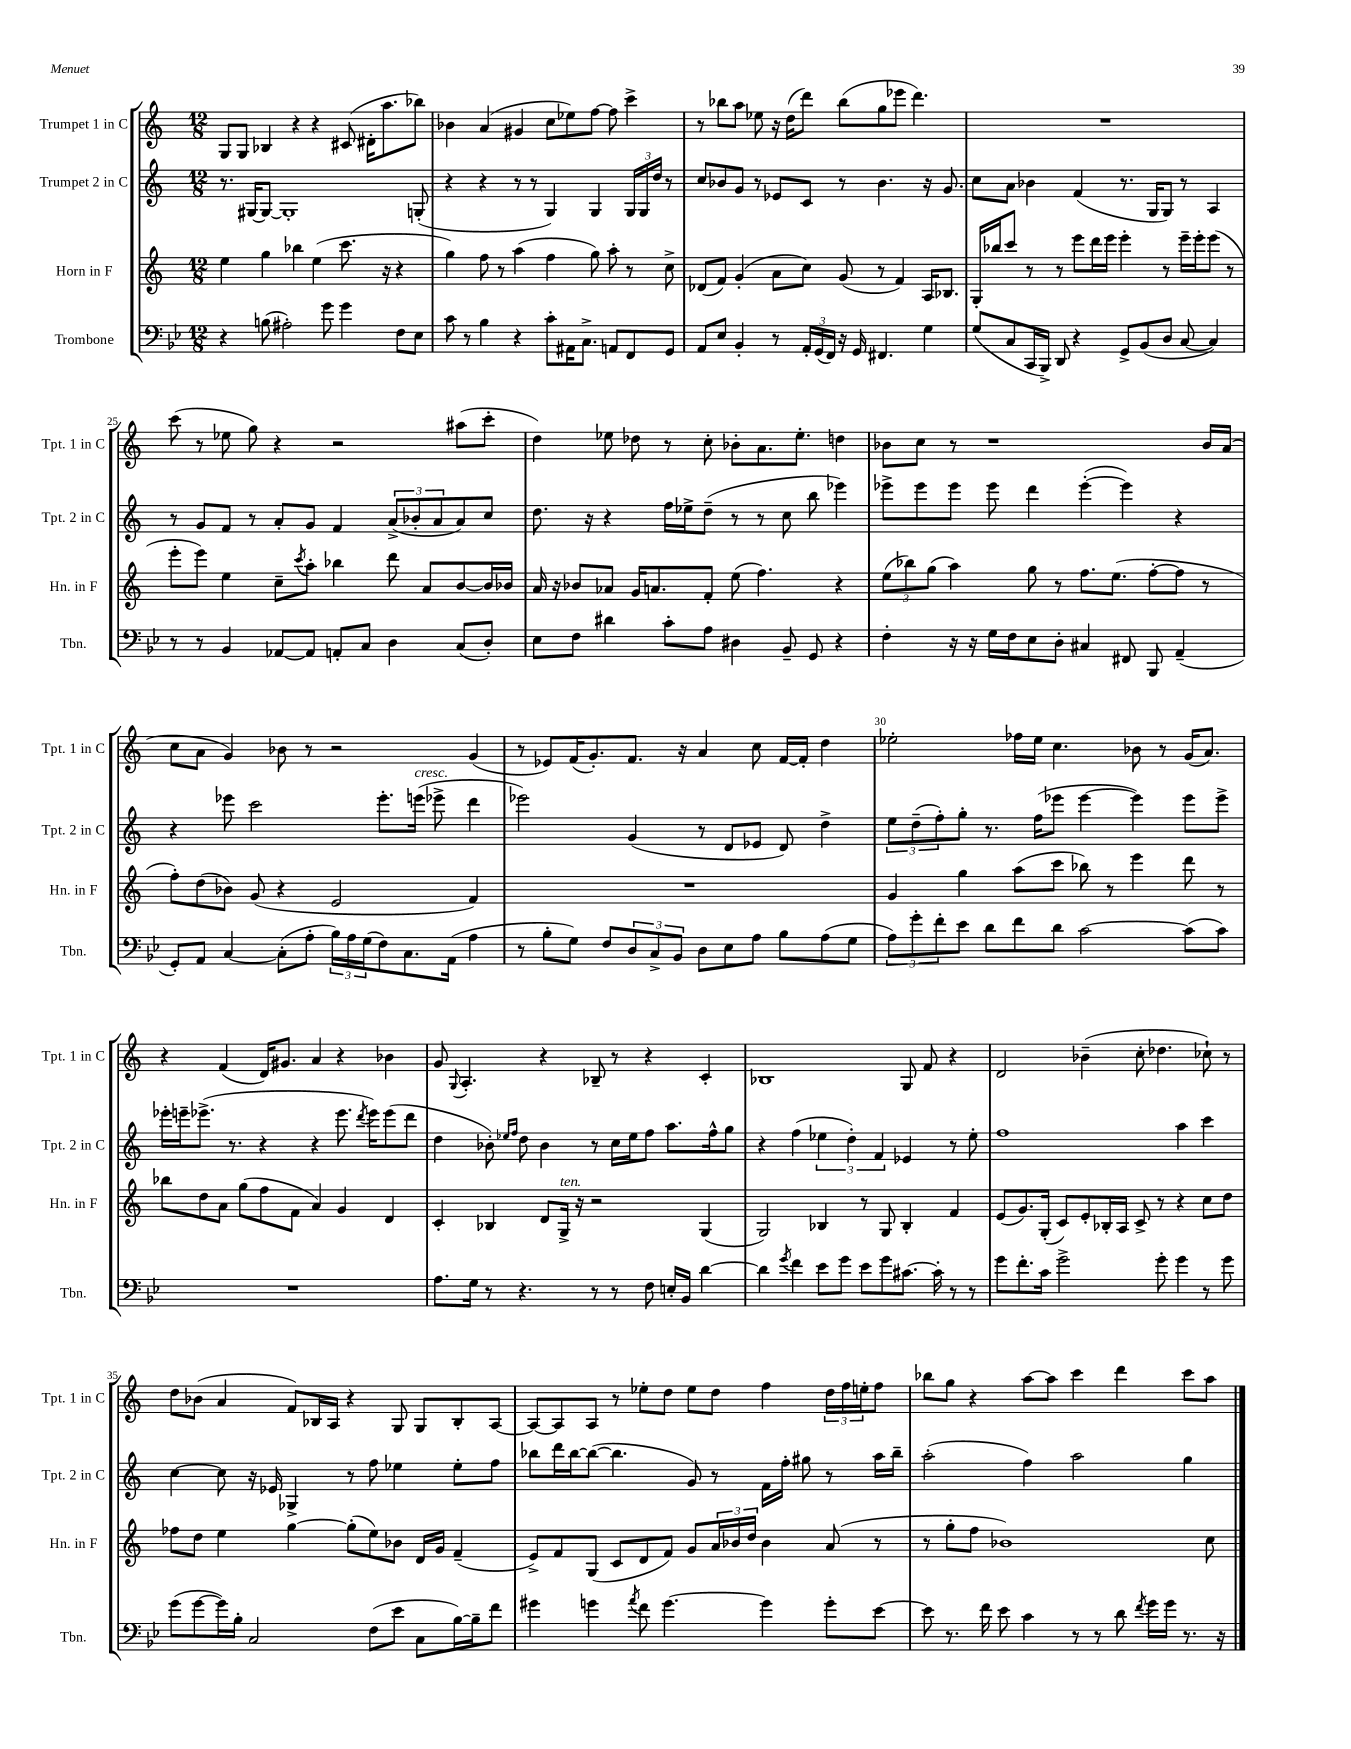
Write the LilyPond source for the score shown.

<<
\new StaffGroup <<
\new Staff = "s0" \with { instrumentName = "Trumpet 1 in C" shortInstrumentName = "Tpt. 1 in C" } {
    \clef treble \key c \major \numericTimeSignature \time 12/8
    g8 g8 bes4 r4 r4 cis'8( dis'16-. a''8. bes''8) |
    bes'4 a'4( gis'4 c''8 ees''8) f''8~ f''8 c'''4-> |
    r8 bes''8 a''8 ees''8 r16 d''16( d'''8) bes''8( g''8 ees'''8 d'''4.) |
    R1. |
    c'''8( r8 ees''8 g''8) r4 r2 ais''8( c'''8-. |
    d''4) ees''8 des''8 r8 c''8-. bes'8-. a'8. ees''8.-. d''4 |
    bes'8 c''8 r8 r1 bes'16 a'16( |
    c''8 a'8 g'4) bes'8 r8 r2 g'4( |
    r8 ees'8) f'16( g'8.-.) f'8. r16 a'4 c''8 f'16~ f'16-. d''4 |
    ees''2-. fes''16 ees''16 c''4. bes'8 r8 g'16( a'8.) |
    r4 f'4( d'16) gis'8. a'4 r4 bes'4 |
    g'8 \appoggiatura { g8 } a4.-. r4 bes8-- r8 r4 c'4-. |
    bes1 g8 f'8 r4 |
    d'2 bes'4--( c''8-. des''4. ces''8-!) r8 |
    d''8 bes'8( a'4 f'8) bes16 a16 r4 g8 g8 bes8-. a8~ |
    a8~ a8 a8 r8 ees''8-. d''8 ees''8 d''8 f''4 \tuplet 3/2 { d''16 f''16 e''16-. } f''8 |
    bes''8 g''8 r4 a''8~ a''8 c'''4 d'''4 c'''8 a''8 \bar "|." |
}
\new Staff = "s1" \with { instrumentName = "Trumpet 2 in C" shortInstrumentName = "Tpt. 2 in C" } {
    \clef treble \key c \major \numericTimeSignature \time 12/8
    r8. gis16~ gis8~ gis1-. g8-.( |
    r4 r4 r8 r8 g4) g4 \tuplet 3/2 { g16 g16 d''16 } r8 |
    c''8 bes'8 g'8 r8 ees'8 c'8 r8 bes'4. r16 g'8. |
    c''8 a'8 bes'4 f'4( r8. g16 g8) r8 a4 |
    r8 g'8 f'8 r8 a'8-. g'8 f'4 \tuplet 3/2 { a'8->( bes'8-. a'8 } a'8) c''8 |
    d''8. r16 r4 f''16 ees''16-> d''8--( r8 r8 c''8 b''8 ees'''4) |
    ees'''8-> ees'''8 ees'''8 ees'''8 d'''4 ees'''4~-.( ees'''4) r4 |
    r4 ees'''8 c'''2 ees'''8.-. e'''16^\markup { \italic "cresc." }( ees'''8-> d'''4 |
    ees'''2) g'4( r8 d'8 ees'8 d'8) d''4-> |
    \tuplet 3/2 { e''8 d''8--( f''8-.) } g''8-. r8. f''16( ees'''8 ees'''4~ ees'''4) ees'''8 ees'''8-> |
    ees'''16-. e'''16-- ees'''8.->( r8. r4 r4 ees'''8. \acciaccatura { d'''8 } ees'''16) ees'''8( d'''8 |
    d''4 bes'8-.) \grace { ees''16 f''16 } d''8 bes'4 r8 c''16 ees''16 f''8 a''8. f''16-^ g''8 |
    r4 f''4( \tuplet 3/2 { ees''4 d''4-.) f'4 } ees'4 r8 ees''8-. |
    f''1 a''4 c'''4 |
    c''4~ c''8 r16 ees'16 ges4-> r8 f''8 ees''4 ees''8-. f''8 |
    bes''8 d'''16 bes''16~ bes''8~( bes''4. g'8) r8 f'16 f''16-. gis''8 r8 a''16 bes''16-- |
    a''2-.( f''4) a''2 g''4 \bar "|." |
}
\new Staff = "s2" \with { instrumentName = "Horn in F" shortInstrumentName = "Hn. in F" } {
    \clef treble \key c \major \numericTimeSignature \time 12/8
    e''4 g''4 bes''4 e''4( c'''8. r16 r4 |
    g''4) f''8 r8 a''4( f''4 g''8) a''8-. r8 c''8-> |
    des'8( f'8) g'4-.( a'8 c''8) g'8( r8 f'4) a16 bes8. |
    g16-. bes''16 c'''8 r8 r8 e'''8 d'''16 e'''16 e'''4-. r8 e'''16-- e'''16-. e'''8( r8 |
    e'''8-. e'''8) e''4 c''8-- \acciaccatura { c'''8 } a''8-. bes''4 d'''8 a'8 b'8~ b'16 bes'16 |
    a'16 r16 bes'8 aes'8 g'16 a'8. f'8-. e''8( f''4.) r4 |
    \tuplet 3/2 { e''8( bes''8) g''8( } a''4) g''8 r8 f''8. e''8.( f''8~-. f''8 r8 |
    f''8-.) d''8( bes'8) g'8( r4 e'2 f'4) |
    R1. |
    g'4 g''4 a''8( c'''8 bes''8) r8 e'''4 d'''8 r8 |
    bes''8 d''8 a'8 g''8( f''8 f'8 a'4) g'4 d'4 |
    c'4-. bes4 d'8 g16->^\markup { \italic "ten." } r16 r2 g4( |
    g2) bes4 r8 g8 bes4-. f'4 |
    e'8( g'8.) g16-.( c'8) e'8-. bes16-. a16 c'8-> r8 r4 c''8 d''8 |
    fes''8 d''8 e''4 g''4~ g''8-.( e''8) bes'8 d'16 g'16 f'4--( |
    e'8->) f'8 g8( c'8 d'8 f'8) g'8 \tuplet 3/2 { a'16 bes'16 d''16 } bes'4 a'8( r8 |
    r8 g''8-. f''8 bes'1) c''8 \bar "|." |
}
\new Staff = "s3" \with { instrumentName = "Trombone" shortInstrumentName = "Tbn." } {
    \clef bass \key bes \major \numericTimeSignature \time 12/8
    r4 b8( ais2-.) g'8 g'4 f8 ees8 |
    c'8 r8 bes4 r4 c'8-. ais,16 c8.-> a,8 f,8 g,8 |
    a,8 ees8 bes,4-. r8 \tuplet 3/2 { a,16-. g,16( f,16) } r16 g,16 fis,4. g4 |
    g8( c8 c,16 bes,,16->) d,8 r4 g,8-> bes,8( d8 c8~ c4) |
    r8 r8 bes,4 aes,8~ aes,8 a,8-. c8 d4 c8( d8-.) |
    ees8 f8 dis'4 c'8-. a8 dis4 bes,8-- g,8 r4 |
    f4-. r16 r16 g16 f16 ees8 d8-. cis4 fis,8 bes,,8 a,4--( |
    g,8-.) a,8 c4~ c8-.( a8-. \tuplet 3/2 { bes16) a16 g16( } f8) c8. a,16( a4 |
    r8 bes8-. g8) f8 \tuplet 3/2 { d8 c8-> bes,8 } d8 ees8 a8 bes8 a8( g8 |
    \tuplet 3/2 { a8) g'8-. f'8-. } ees'8 d'8 f'8 d'8 c'2~ c'8( c'8) |
    R1. |
    a8. g16 r8 r4. r8 r8 f8 e16-. bes,16 d'4~ |
    d'4 \acciaccatura { g'8 } f'4 ees'8 g'8 ees'8 g'8 cis'8.~ cis'16-. r8 r8 |
    g'8 f'8.-. c'16 g'2-> g'8-. g'4 r8 g'8 |
    g'8( g'8~ g'16) bes16-. c2 f8( ees'8 c8 bes16~) bes16-- f'8 |
    gis'4 g'4 \acciaccatura { a'8 } f'8 g'4.~ g'4 g'8-. ees'8~ |
    ees'8 r8. f'16 ees'8 c'4 r8 r8 d'8 \acciaccatura { f'8 } g'16 g'16 r8. r16 \bar "|." |
}
>>
>>
\layout { \context { \Score currentBarNumber = #21 \override BarNumber.break-visibility = ##(#f #t #t) barNumberVisibility = #(every-nth-bar-number-visible 5) } }
